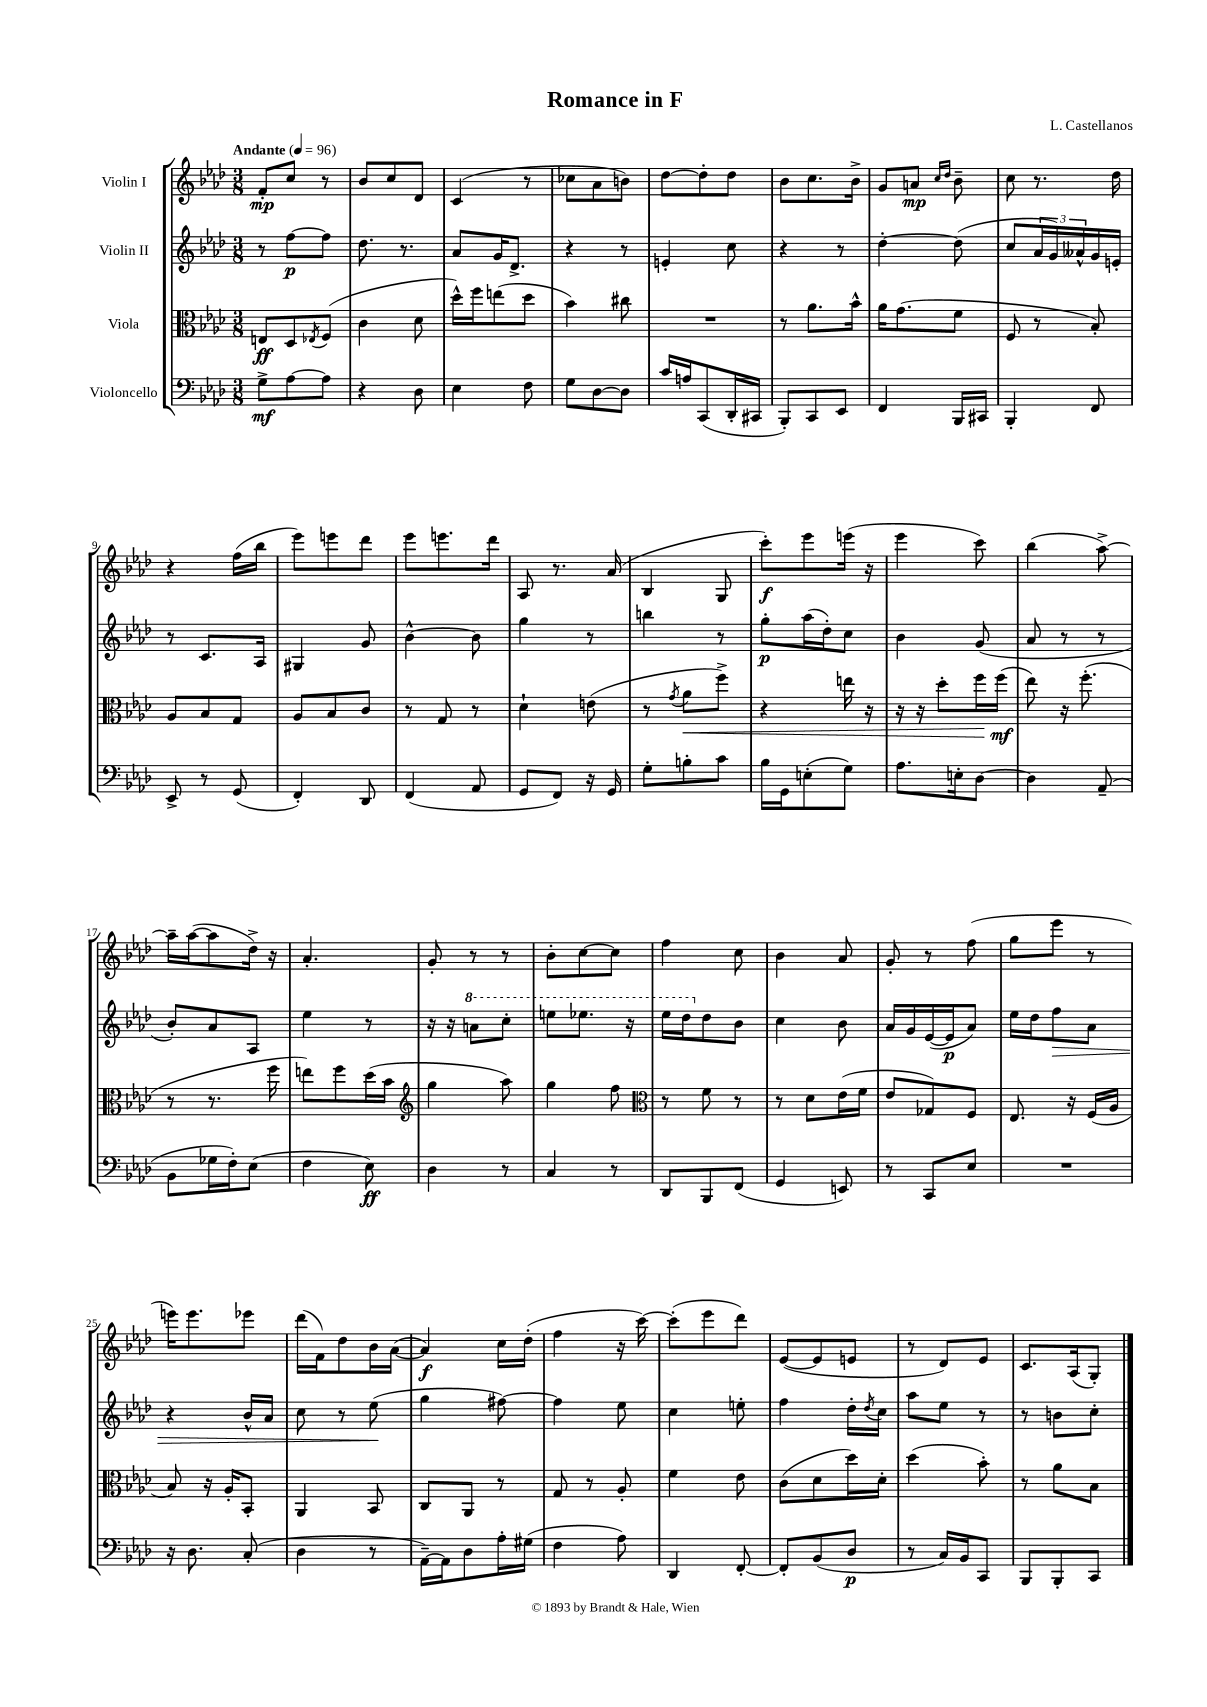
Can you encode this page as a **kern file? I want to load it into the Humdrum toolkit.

**kern	**kern	**kern	**kern
*staff4	*staff3	*staff2	*staff1
*clefF4	*clefC3	*clefG2	*clefG2
*k[b-e-a-d-]	*k[b-e-a-d-]	*k[b-e-a-d-]	*k[b-e-a-d-]
*M3/8	*M3/8	*M3/8	*M3/8
*MM96	*MM96	*MM96	*MM96
8G^	8E	8r	8f'
[8A-	8D-	[8ff	8cc
.	8qE-	.	.
8A-]	(8F	8ff]	8r
=	=	=	=
4r	4c	8.dd-	8b-
.	.	.	8cc
.	.	8.r	.
8D-	8d-	.	8d-
=	=	=	=
4E-	16dd-^^)	8a-	(4c
.	16ff	.	.
.	(8ee	16g	.
.	.	8.d-^	.
8F	8dd-	.	8r
=	=	=	=
8G	4b-)	4r	8cc-
[8D-	.	.	8a-
8D-]	8cc#	8r	8b)
=	=	=	=
16c	4.r	4e'	[8dd-
16A	.	.	.
(8CC	.	.	8dd-']
16DD-'	.	8cc	8dd-
16CC#	.	.	.
=	=	=	=
8BBB-')	8r	4r	8b-
8CC	8.a-	.	8.cc
8EE-	.	8r	.
.	16b-^^	.	16b-^
=	=	=	=
4FF	16a-	[4dd-'	8g
.	(8.g	.	.
.	.	.	8a
.	.	.	16qqcc
.	.	.	16qqdd-
16BBB-	8f	(8dd-]	8b-~
16CC#	.	.	.
=	=	=	=
4BBB-'	8F	8cc	8cc
.	8r	24a-	8.r
.	.	24g)	.
.	.	24a--^^	.
8FF	8B-')	16g	.
.	.	16e'	16dd-
=	=	=	=
8EE-^	8A-	8r	4r
8r	8B-	8.c	.
(8GG	8G	.	(16ff
.	.	16A-	16bb-
=	=	=	=
4FF')	8A-	4G#	8eee-)
.	8B-	.	8eee
8DD-	8c	8g	8ddd-
=	=	=	=
(4FF	8r	[4b-^^	8eee-
.	8G	.	8.eee
8AA-	8r	8b-]	.
.	.	.	16ddd-
=	=	=	=
8GG	4d-`	4gg	8A-
8FF)	.	.	8.r
16r	(8e	8r	.
16GG	.	.	(16a-
=	=	=	=
8G'	8r	4bb	4B-
.	8qg	.	.
8B'	8a-	.	.
8c	8ff^)	8r	8G
=	=	=	=
16B-	4r	8gg'	8ccc')
16GG	.	.	.
(8E'	.	(16aa-	8eee-
.	.	16dd-')	.
8G)	16ee	8cc	(16eee
.	16r	.	16r
=	=	=	=
8.A-	16r	4b-	4eee-
.	16r	.	.
.	8dd-'	.	.
16E'	.	.	.
[8D-	16ff	(8g	8ccc)
.	(16ff	.	.
=	=	=	=
4D-]	8ee-)	8a-	(4bb-
.	16r	8r	.
.	(8.ff'	.	.
(8AA-~	.	8r	[8aa-^)
=	=	=	=
8BB-	8r	8b-')	16aa-~]
.	.	.	([16aa-
16G-	8.r	8a-	8aa-]
16F')	.	.	.
(8E-	.	8A-	16dd-^)
.	16ff	.	16r
=	=	=	=
4F	8ee)	4ee-	4.a-'
.	8ff	.	.
8E-)	(16dd-	8r	.
.	16b-	.	.
=	=	=	=
*	*clefG2	*	*
4D-	4gg	16r	8g'
.	.	16r	.
.	.	8aa	8r
8r	8aa-)	8ccc'	8r
=	=	=	=
4C	4gg	8eee	8b-'
.	.	8.eee-	[8cc
8r	8ff	.	8cc]
.	.	16r	.
=	=	=	=
*	*clefC3	*	*
8DD-	8r	16eee-	4ff
.	.	16ddd-	.
8BBB-	8f	8dd-	.
(8FF	8r	8b-	8cc
=	=	=	=
4GG	8r	4cc	4b-
.	8d-	.	.
8EE)	(16e-	8b-	8a-
.	16f	.	.
=	=	=	=
8r	8e-	16a-	8g'
.	.	16g	.
8CC	8G-)	([16e-	8r
.	.	16e-]	.
8E-	8F	8a-)	(8ff
=	=	=	=
4.r	8.E-	16ee-	8gg
.	.	16dd-	.
.	.	8ff	8eee-
.	16r	.	.
.	(16F	8a-	8r
.	16A-	.	.
=	=	=	=
16r	8B-)	4r	16eee)
8.D-	.	.	8.eee
.	16r	.	.
.	16A-'	.	.
(8C'	8BB-'	16b-^^	8eee-
.	.	16a-	.
=	=	=	=
4D-	4AA-	8cc	(16ddd-
.	.	.	16f)
.	.	8r	8dd-
8r	8BB-	(8ee-	16b-
.	.	.	([16a-
=	=	=	=
[16AA-~)	8C	4gg	4a-])
16AA-]	.	.	.
8D-	8AA-	.	.
16A-'	8r	[8ff#)	16cc
(16G#	.	.	(16dd-'
=	=	=	=
4F	8G	4ff#]	4ff
.	8r	.	.
8A-)	8A-'	8ee-	16r
.	.	.	[16ccc)
=	=	=	=
4DD-	4f	4cc	(8ccc']
.	.	.	8eee-
[8FF'	8e-	8ee'	8ddd-)
=	=	=	=
8FF']	(8c	4ff	([8e-
(8BB-	8d-	.	8e-]
8D-	16dd-)	16dd-'	8e
.	.	8qdd-	.
.	16d-'	16cc	.
=	=	=	=
8r	(4dd-	8aa-	8r
16C)	.	8ee-	8d-)
16BB-	.	.	.
8CC	8b-')	8r	8e-
=	=	=	=
8BBB-	8r	8r	8.c
8BBB-'	8a-	8b	.
.	.	.	(16A-
8CC	8B-	8cc'	8G')
==	==	==	==
*-	*-	*-	*-
